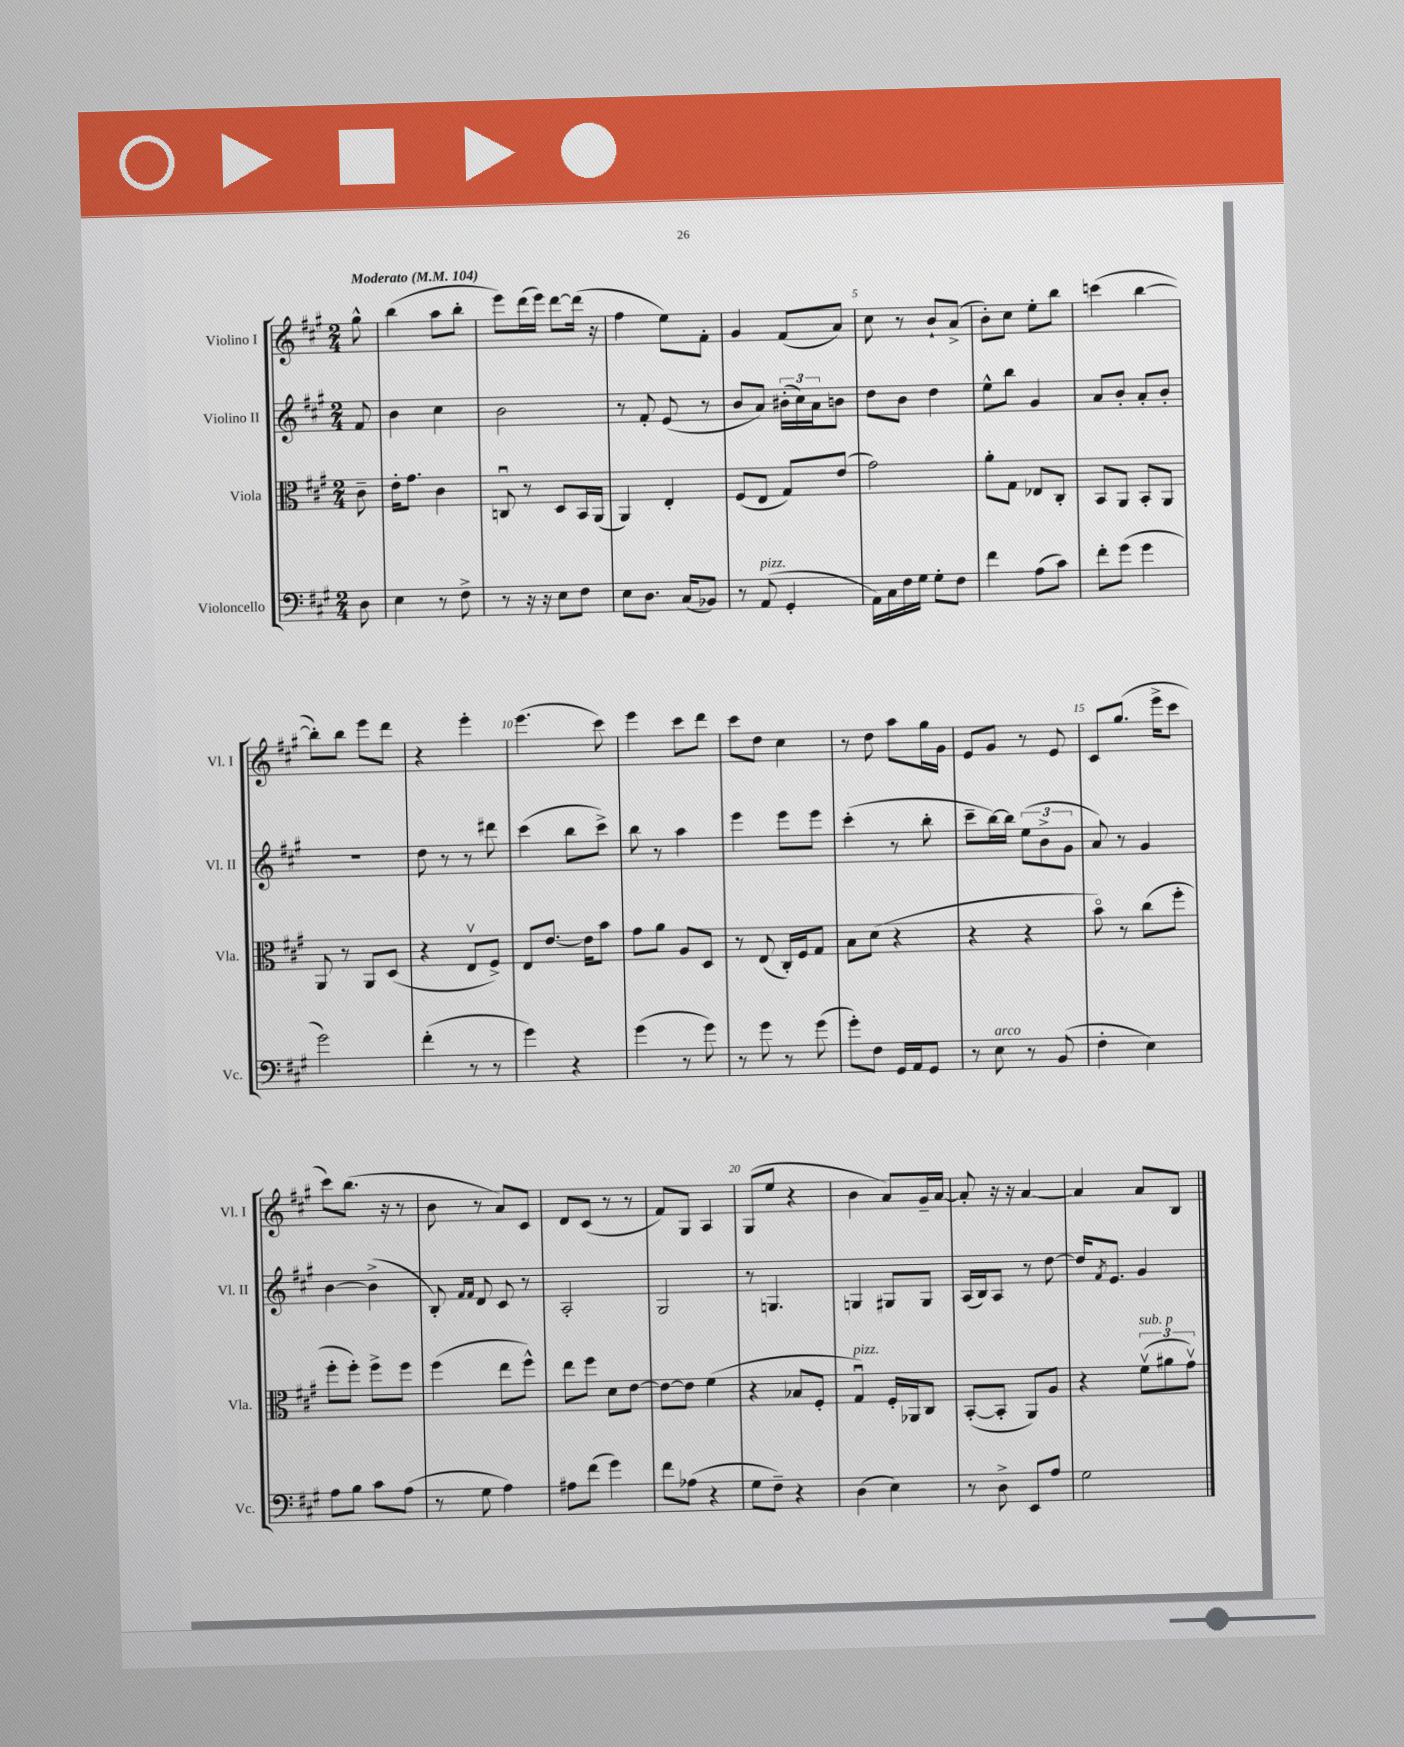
<<
\new StaffGroup <<
\new Staff = "s0" \with { instrumentName = "Violino I" shortInstrumentName = "Vl. I" } {
    \clef treble \key a \major \numericTimeSignature \time 2/4 \partial 8 \tempo "Moderato" 4 = 104
    gis''8-^ |
    b''4( a''8 b''8-. |
    e'''8) d'''16( e'''16) d'''8~ d'''16( r16 |
    fis''4 e''8) fis'8-. |
    gis'4 fis'8( a'8) |
    cis''8 r8 b'8-! a'8->( |
    b'8-.) cis''8 e''8-. b''8 |
    c'''4( b''4~ |
    b''8-.) b''8 e'''8 d'''8 |
    r4 e'''4-. |
    e'''4.( cis'''8) |
    e'''4 cis'''8 d'''8 |
    cis'''8 d''8 cis''4 |
    r8 d''8 a''8 gis''16 gis'16 |
    e'8 gis'8 r8 e'8 |
    cis'8 gis''8.( e'''16-> cis'''8 |
    cis'''8) b''8.( r16 r8 |
    b'8 r8 a'8) cis'8 |
    d'8 cis'8( r8 r8 |
    fis'8) gis8 a4 |
    gis8( e''8 r4 |
    b'4 a'8) gis'16-- a'16~ |
    a'8-. r16 r16 a'4~ |
    a'4 a'8 b8 \bar "|." |
}
\new Staff = "s1" \with { instrumentName = "Violino II" shortInstrumentName = "Vl. II" } {
    \clef treble \key a \major \numericTimeSignature \time 2/4 \partial 8
    fis'8 |
    b'4 cis''4 |
    b'2 |
    r8 fis'8-. e'8( r8 |
    b'8 a'8) \tuplet 3/2 { bis'16-.( cis''16) a'16 } b'8 |
    d''8 b'8 d''4 |
    e''8-^ b''8 gis'4 |
    a'8 b'8-. a'8-. b'8-. |
    R2 |
    d''8 r8 r8 dis'''8 |
    cis'''4( b''8 cis'''8->) |
    b''8 r8 a''4 |
    e'''4 e'''8 e'''8 |
    cis'''4-.( r8 b''8-. |
    cis'''8-- b''16~) b''16 \tuplet 3/2 { e''8( b'8-> gis'8 } |
    a'8) r8 gis'4 |
    b'4~ b'4->( |
    b8-.) \grace { fis'16 fis'16 } d'8 cis'8 r8 |
    a2-. |
    gis2 |
    r8 g4. |
    g4 gis8 gis8 |
    a16( b16) a8 r8 d''8~ |
    d''16 \acciaccatura { fis'8 } e'8. gis'4 \bar "|." |
}
\new Staff = "s2" \with { instrumentName = "Viola" shortInstrumentName = "Vla." } {
    \clef alto \key a \major \numericTimeSignature \time 2/4 \partial 8
    cis'8-- |
    e'16-. gis'8. cis'4 |
    c8\downbow r8 d8 b,16 a,16( |
    a,4) e4-. |
    fis8( e8 gis8) e'8( |
    gis'2) |
    a'8-. gis8 ees8 cis8-. |
    b,8 a,8 b,8-. a,8 |
    a,8 r8 a,8 d8( |
    r4 e8\upbow fis8->) |
    e8 e'8.~ e'16 b'8 |
    gis'8 a'8 a8 d8 |
    r8 e8( cis16-.) fis16 gis8 |
    b8 d'8( r4 |
    r4 r4 |
    b'8\flageolet) r8 cis''8( fis''8-. |
    fis''8-. fis''8-.) fis''8-> fis''8 |
    fis''4( e''8 fis''8-^) |
    e''8 fis''8 d'8 e'8~ |
    e'8~ e'8 fis'4( |
    r4 bes8 fis8-. |
    gis4\downbow^\markup { \italic "pizz." }) fis16-. aes,16 cis8 |
    b,8~-.( b,8-. a,8) a8 |
    r4 \tuplet 3/2 { fis'8\upbow^\markup { \italic "sub. p" }( ais'8 gis'8\upbow) } \bar "|." |
}
\new Staff = "s3" \with { instrumentName = "Violoncello" shortInstrumentName = "Vc." } {
    \clef bass \key a \major \numericTimeSignature \time 2/4 \partial 8
    d8 |
    e4 r8 fis8-> |
    r8 r16 r16 e8 fis8 |
    e8 d8. cis16( bes,8) |
    r8 a,8^\markup { \italic "pizz." }( gis,4-. |
    a,16) cis16 fis16 gis16 gis8-. fis8 |
    fis'4 a8( cis'8) |
    fis'8-. gis'8( gis'4 |
    gis'2) |
    fis'4-.( r8 r8 |
    gis'4) r4 |
    gis'4( r8 gis'8) |
    r8 gis'8 r8 gis'8( |
    gis'8-.) fis8 gis,16 a,16 gis,8 |
    r8 e8^\markup { \italic "arco" } r8 b,8( |
    fis4-. e4) |
    a8 b8 cis'8 a8( |
    r8 gis8 a4) |
    ais8 fis'8( gis'4) |
    fis'8 aes8( r4 |
    gis8 fis8--) r4 |
    d4( e4) |
    r8 d8-> e,8 a8 |
    gis2 \bar "|." |
}
>>
>>
\layout { \context { \Score \override BarNumber.break-visibility = ##(#f #t #t) barNumberVisibility = #(every-nth-bar-number-visible 5) } }
